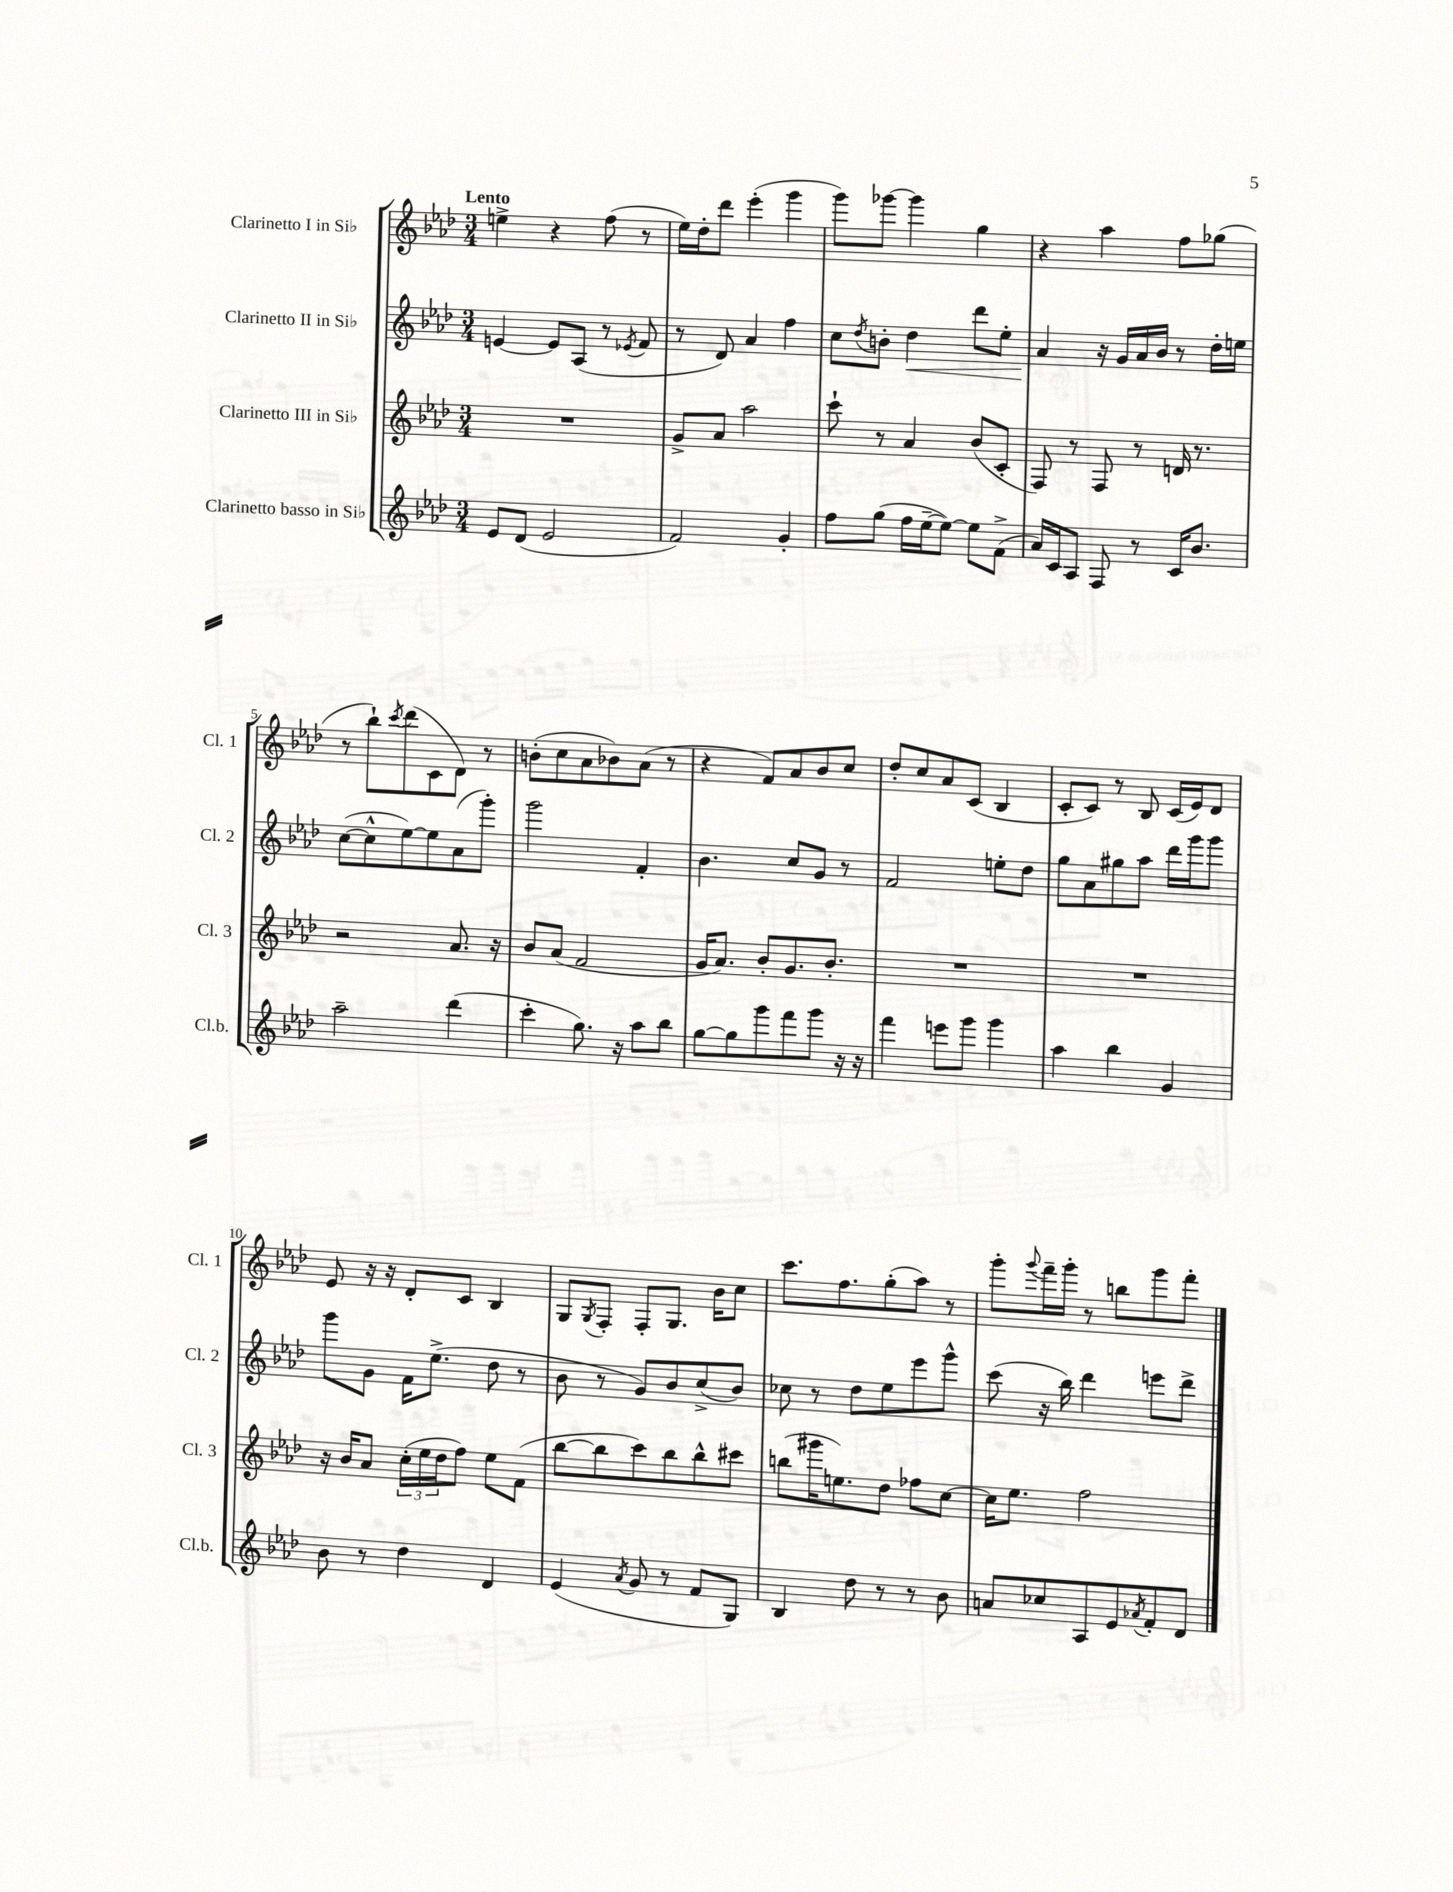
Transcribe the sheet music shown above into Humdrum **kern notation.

**kern	**kern	**kern	**kern
*staff4	*staff3	*staff2	*staff1
*clefG2	*clefG2	*clefG2	*clefG2
*k[b-e-a-d-]	*k[b-e-a-d-]	*k[b-e-a-d-]	*k[b-e-a-d-]
*M3/4	*M3/4	*M3/4	*M3/4
8e-	2.r	[4e	4ee^
(8d-	.	.	.
2e-	.	8e]	4r
.	.	(8A-	.
.	.	8r	(8ff
.	.	8qe-	.
.	.	8f	8r
=	=	=	=
2f)	8g^	8r	16ee-)
.	.	.	16dd-'
.	8a-	8d-)	8ddd-
.	2aa-	4a-	(4eee-'
4g'	.	4ff	4ggg
=	=	=	=
8ff	8ccc`	8cc	8ggg)
.	.	8qdd-	.
(8gg	8r	8b'	[8ggg-
16ff	4a-	4dd-	4ggg-]
[16ee-~	.	.	.
8ee-_)	.	.	.
8ee-]	(8b-	8ddd-	4gg
(8f^	8c'	8ee-'	.
=	=	=	=
16a-)	8F)	4a-	4r
16c	.	.	.
8A-	8r	.	.
8F	8F	16r	4aa-
.	.	16g	.
8r	8r	16a-	.
.	.	16b-	.
16c	16d	8r	8ff
8.b-	8.r	.	.
.	.	16dd-'	(8gg-
.	.	16ee	.
=	=	=	=
2aa-~	2r	([8cc	8r
.	.	8cc^^]	8bb-`)
.	.	.	8qccc
.	.	[8ee-)	(8ddd-
.	.	8ee-]	8c
(4ddd-	8.a-	(8a-	8d-)
.	.	8ggg')	8r
.	16r	.	.
=	=	=	=
4ccc'	8b-	2ggg	(8b'
.	(8a-	.	8cc
8.gg)	2f	.	8a-
.	.	.	8b-)
16r	.	.	.
8aa-	.	4f'	(8a-
8bb-	.	.	8r
=	=	=	=
[8gg	16g	4.b-	4r
.	8.a-)	.	.
8gg]	.	.	.
8ggg	8b-'	.	8f)
8fff	8.g	8cc	8a-
8ggg	.	8g	8b-
.	8.b-'	.	.
16r	.	8r	8cc
16r	.	.	.
=	=	=	=
4fff	2.r	2f	8dd-'
.	.	.	8cc
8eee	.	.	8a-
8ggg	.	.	(8c
4ggg	.	8ee'	4B-
.	.	8dd-	.
=	=	=	=
4aa-	2.r	8gg	8c'
.	.	8a-	8c)
4bb-	.	8gg#	8r
.	.	8aa-	8B-
4g	.	16ddd-	(16c
.	.	16ggg	16e-)
.	.	8ggg	8d-
=	=	=	=
8b-	16r	8ggg	8e-
.	16b-	.	.
8r	8a-	8g	16r
.	.	.	16r
4dd-	(24cc'	16f	8d-'
.	24ee-	.	.
.	.	(8.ee-^	.
.	24dd-	.	.
.	8ff)	.	8c
4d-	8ee-	8dd-	4B-
.	(8f	8r	.
=	=	=	=
(4e-	[8bb-	8b-	8G
.	.	.	8qG
.	8bb-]	8r	8F'
8qa-	.	.	.
8g	8ccc)	8g)	8F'
8r	8bb-	8b-	8.G
8f	8bb-^^	(8cc^	.
.	.	.	16b-
8G)	8ccc#	8b-)	8cc
=	=	=	=
4B-	(8bb	8cc-	8.ccc
.	16ggg#	8r	.
.	8.ee)	.	8.ff
8dd-	.	8dd-	.
8r	8dd-	8ee-	(8gg'
8r	8ff-	8eee-	8aa-)
8b-	[8cc	8ggg^^	8r
=	=	=	=
8a	16cc]	(8ccc	8ggg'
.	8.ee-	.	.
.	.	.	8qqggg
8cc-	.	16r	16fff~
.	.	16bb-)	16ggg'
8A-	2ff	4ddd-	8r
8e-	.	.	8bb
8qa-	.	.	.
8f'	.	8eee	8ggg
8d-	.	8ddd-^	8fff'
==	==	==	==
*-	*-	*-	*-
